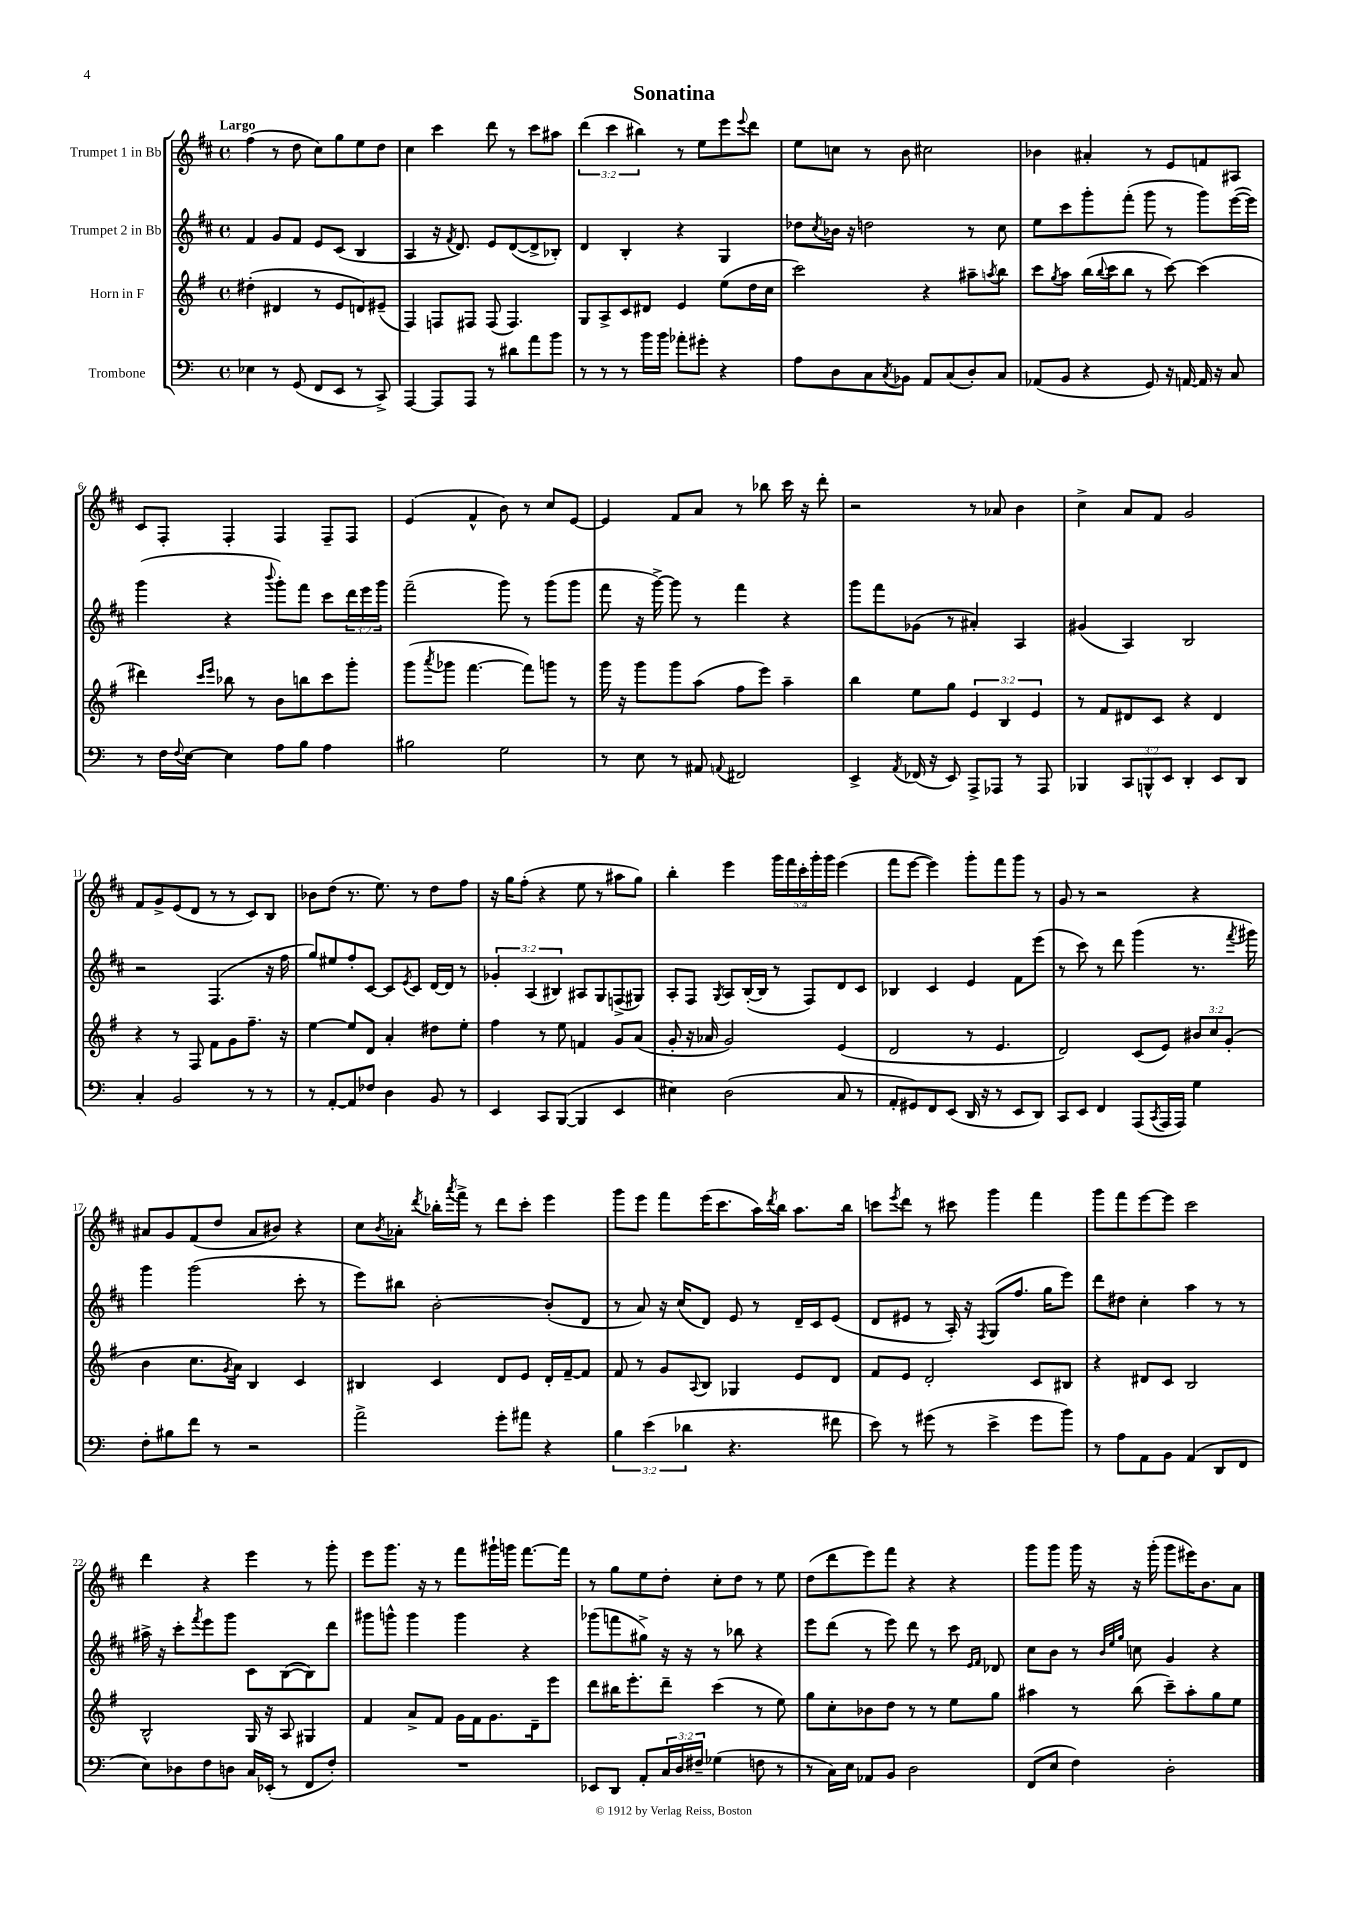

**kern	**kern	**kern	**kern
*staff4	*staff3	*staff2	*staff1
*clefF4	*clefG2	*clefG2	*clefG2
*k[]	*k[f#]	*k[f#c#]	*k[f#c#]
*M4/4	*M4/4	*M4/4	*M4/4
*met(c)	*met(c)	*met(c)	*met(c)
4E-	(4dd#'	4f#	(4ff#
8r	4d#	8g	8r
(8GG	.	8f#	8dd
8FF	8r	8e	8cc#)
8EE	8e	(8c#	8gg
8r	8d)	4B	8ee
8CC^)	(8e#~	.	8dd
=	=	=	=
[4AAA	4F#)	4A	4cc#
8AAA]	8F	16r	4ccc#
.	.	8qf#	.
.	.	8.d)	.
8AAA	8F#	.	.
8r	(8F#	8e	8ddd
8d#	4.F#)	([8d	8r
8a	.	8d^]	8ccc#
8b	.	8B-')	8aa#
=	=	=	=
8r	8G	4d	(6ddd
8r	8A^	.	.
.	.	.	6ccc#
8r	8c	4B'	.
.	.	.	6bb#)
16b	8d#	.	.
16b	.	.	.
8a-'	4e	4r	8r
8g#'	.	.	8ee
4r	(8ee	4G	8eee
.	.	.	8qqeee
.	16dd	.	8ddd
.	16cc	.	.
=	=	=	=
8A	2ccc)	8dd-	8ee
.	.	8qcc#	.
8D	.	16b-	8cc
.	.	16r	.
8C	.	2dd	8r
8qC	.	.	.
8BB-	.	.	8b
8AA	4r	.	2cc#
(8C	.	.	.
8D')	8aa#~	8r	.
.	8qaa	.	.
8C	8bb	8cc#	.
=	=	=	=
(8AA-	8ccc	8ee	4b-
.	8qgg	.	.
8BB	8aa	8ccc#	.
4r	(16bb	8ggg'	4a#'
.	8qqbb	.	.
.	16ccc	.	.
.	8bb	(8fff#'	.
8GG)	8r	8ggg	8r
16r	[8ccc)	8r	8e
[16AA	.	.	.
16AA]	(4ccc]	8ggg)	8f
16r	.	.	.
8C	.	([16eee	8A#
.	.	16eee])	.
=	=	=	=
8r	4ddd#)	(4ggg	8c#
16F	.	.	8F#'
8qqF	.	.	.
[16E	.	.	.
.	16qqccc	.	.
.	16qqeee	.	.
4E]	8bb-	4r	4F#'
.	8r	.	.
.	.	8qqbbb	.
8A	8b	8ggg')	4F#
8B	8bb	8fff#	.
4A	8ccc	8ccc#	8F#~
.	8ggg'	24ddd	8F#
.	.	24eee	.
.	.	24ggg	.
=	=	=	=
2B#	(8ggg	(2fff#~	(4e
.	8qaaa	.	.
.	8ggg-	.	.
.	[4.fff#	.	4f#^^
2G	.	8ggg)	8b)
.	8fff#])	8r	8r
.	8ggg	(8ggg	8cc#
.	8r	8ggg	[8e
=	=	=	=
8r	16ggg	8fff#	4e]
.	16r	.	.
8E	8ggg	16r	.
.	.	[16ggg^)	.
8r	8ggg	8ggg]	8f#
8AA#	(8aa	8r	8a
8qqAA	.	.	.
2FF#	8ff#	4fff#	8r
.	8eee)	.	8bb-
.	4aa~	4r	16ccc#
.	.	.	16r
.	.	.	8ddd'
=	=	=	=
4EE^	4bb	8ggg	2r
.	.	8fff#	.
8qAA	.	.	.
(16FF-	8ee	(8g-	.
16r	.	.	.
8EE)	8gg	8r	.
8AAA^	6e	4a#')	8r
8AAA-	.	.	8a-
.	6B	.	.
8r	.	4A	4b
.	6e	.	.
8AAA-	.	.	.
=	=	=	=
4BBB-	8r	(4g#	4cc#^
.	8f#	.	.
12CC	8d#	4A)	8a
12BBB^^	.	.	.
.	8c	.	8f#
12EE	.	.	.
4DD'	4r	2B	2g
8EE	4d#	.	.
8DD	.	.	.
=	=	=	=
4C'	4r	2r	8f#
.	.	.	8g^
2BB	8r	.	(8e
.	8F#	.	8d
.	8f#	(4.F#	8r
.	8g	.	8r
8r	8.ff#~	.	8c#)
8r	.	16r	8B
.	16r	16ff#	.
=	=	=	=
8r	[4ee	8gg)	8b-
[8AA'	.	8ee#	(8dd
8AA]	8ee]	8ff#'	8.r
8F-	8d	[8c#	.
.	.	.	8.ee)
4D	4a'	8c#]	.
.	.	8qe	.
.	.	8c#	8r
8BB	8dd#	[16d	8dd
.	.	16d]	.
8r	8ee'	8r	8ff#
=	=	=	=
4EE	4ff#	6g-'	16r
.	.	.	16gg
.	.	.	(8ff#'
.	.	(6A	.
8CC	8r	.	4r
.	.	6B#)	.
([8BBB	8ee	.	.
4BBB]	4f	8A#	8ee
.	.	8G	8r
4EE	8g	(8F^	8aa#
.	(8a	8G#)	8gg)
=	=	=	=
4E#)	8g'	8A'	4bb'
.	16r	8F#	.
.	16a-	.	.
.	.	8qG	.
(2D	2g)	8A	4eee
.	.	([16B'	.
.	.	16B]	.
.	.	8r	20ggg
.	.	.	20fff#
.	.	.	20ccc#'
.	.	8F#)	.
.	.	.	20ggg'
.	.	.	20ggg
8C	(4e	8d	(4eee
8r	.	8c#	.
=	=	=	=
8AA'	2d	4B-	8fff#
8GG#)	.	.	[8eee
8FF	.	4c#	4eee])
(8EE	.	.	.
16DD	8r	4e	8ggg'
16r	.	.	.
8r	4.e	.	8fff#
8EE	.	8f#	8ggg
8DD)	.	(8eee	8r
=	=	=	=
8CC	2d)	8r	8g
8EE	.	8ccc#)	8r
4FF	.	8r	2r
.	.	8ddd	.
(8AAA	(8c	(4ggg	.
8qCC	.	.	.
16AAA	8e)	.	.
16AAA)	.	.	.
4G	12b#	8.r	4r
.	12cc	.	.
.	(12g'	.	.
.	.	8qfff#	.
.	.	16ggg#)	.
=	=	=	=
8F'	4b	4ggg	8a#
8B#	.	.	8g
8f	8.cc	(2ggg	(8f#
8r	.	.	8dd
.	8qg	.	.
.	16a)	.	.
2r	4B	.	8a#
.	.	.	8b#)
.	4c	8ccc#'	4r
.	.	8r	.
=	=	=	=
2a^	4B#	8eee)	8cc#
.	.	.	8qb
.	.	8bb#	8a-'
.	.	.	8qddd
.	4c	[2b'	16bb-'
.	.	.	8qaaa
.	.	.	16fff#^
.	.	.	8r
8g'	8d	.	8ddd
8a#	8e	.	8ccc#'
4r	16d'	(8b']	4eee
.	[16f#~	.	.
.	8f#]	8d	.
=	=	=	=
6B	8f#	8r	8ggg
.	8r	8a)	8eee
(6e	.	.	.
.	8g	16r	8fff#
.	.	(16cc#	.
6d-	.	.	.
.	8qqA	.	.
.	8B	8d)	(16eee
.	.	.	8.ccc#
4.r	4G-	8e	.
.	.	8r	16aa)
.	.	.	8qddd
.	.	.	16bb
.	8e	16d~	8.aa
.	.	16c#	.
8f#	8d	(8e	.
.	.	.	16bb
=	=	=	=
8e)	8f#	8d	8ccc
.	.	.	8qeee
8r	8e	8e#	8ddd
(8g#	2d'	8r	8r
8r	.	16A')	8ccc#
.	.	16r	.
.	.	8qF#	.
4e^	.	(8G	4ggg
.	.	8.ff#	.
8g#	8c	.	4fff#
.	.	16gg	.
8b)	8B#	8eee)	.
=	=	=	=
8r	4r	8ddd	8ggg
8A	.	8dd#	8fff#
8AA	8d#	4cc#'	[8eee
8BB	8c	.	8eee]
(4AA	2B	4aa	2ccc#
8DD	.	8r	.
8FF	.	8r	.
=	=	=	=
8E)	2B^^	16aa#^	4ddd
.	.	16r	.
8D-	.	8ccc#'	.
.	.	8qfff#	.
8F	.	8eee	4r
8D	.	8ggg	.
16C	16G	8c#	4eee
(16EE-'	16r	.	.
8r	8A	([8B	.
8FF	4G#	8B])	8r
8F')	.	8ddd	8ggg'
=	=	=	=
1r	4f#	8ggg#	8eee
.	.	8ggg^^	8.ggg
.	8a^	4ggg	.
.	.	.	16r
.	8f#	.	8r
.	16g	4ggg	8fff#
.	16f#	.	.
.	8.g	.	16ggg#`
.	.	.	16ggg
.	.	4r	[8.fff#
.	16d~	.	.
.	8eee	.	.
.	.	.	16fff#]
=	=	=	=
8EE-	8ddd	(8ggg-	8r
8DD	16bb#	8fff	8gg
.	8.eee'	.	.
8AA'	.	8gg#^)	8ee
24C	8ddd~	16r	8dd'
24D	.	.	.
.	.	16r	.
24F#~	.	.	.
(4G-	(4ccc	8r	8cc#'
.	.	8bb-	8dd
8F	8r	4r	8r
8r	8ee)	.	8ee
=	=	=	=
8r	8gg	8eee	(8dd
16C)	8cc'	(8ddd	8ddd
16E	.	.	.
8AA-	8b-	8r	8eee)
8BB	8dd	8eee)	8fff#
2D	8r	8ddd	4r
.	8r	8r	.
.	8ee	8ccc#	4r
.	.	16qqe	.
.	.	16qqf#	.
.	8gg	8d-	.
=	=	=	=
(8FF	4aa#	8cc#	8ggg
8E	.	8b	8ggg
4F)	8r	8r	16ggg
.	.	.	16r
.	.	32qqb	.
.	.	32qqee	.
.	.	32qqgg	.
.	(8bb	8cc	16r
.	.	.	(16ggg'
2D'	8ccc~)	4g	8ggg
.	8aa#'	.	16eee#)
.	.	.	8.b
.	8gg	4r	.
.	8ee	.	8a
==	==	==	==
*-	*-	*-	*-
